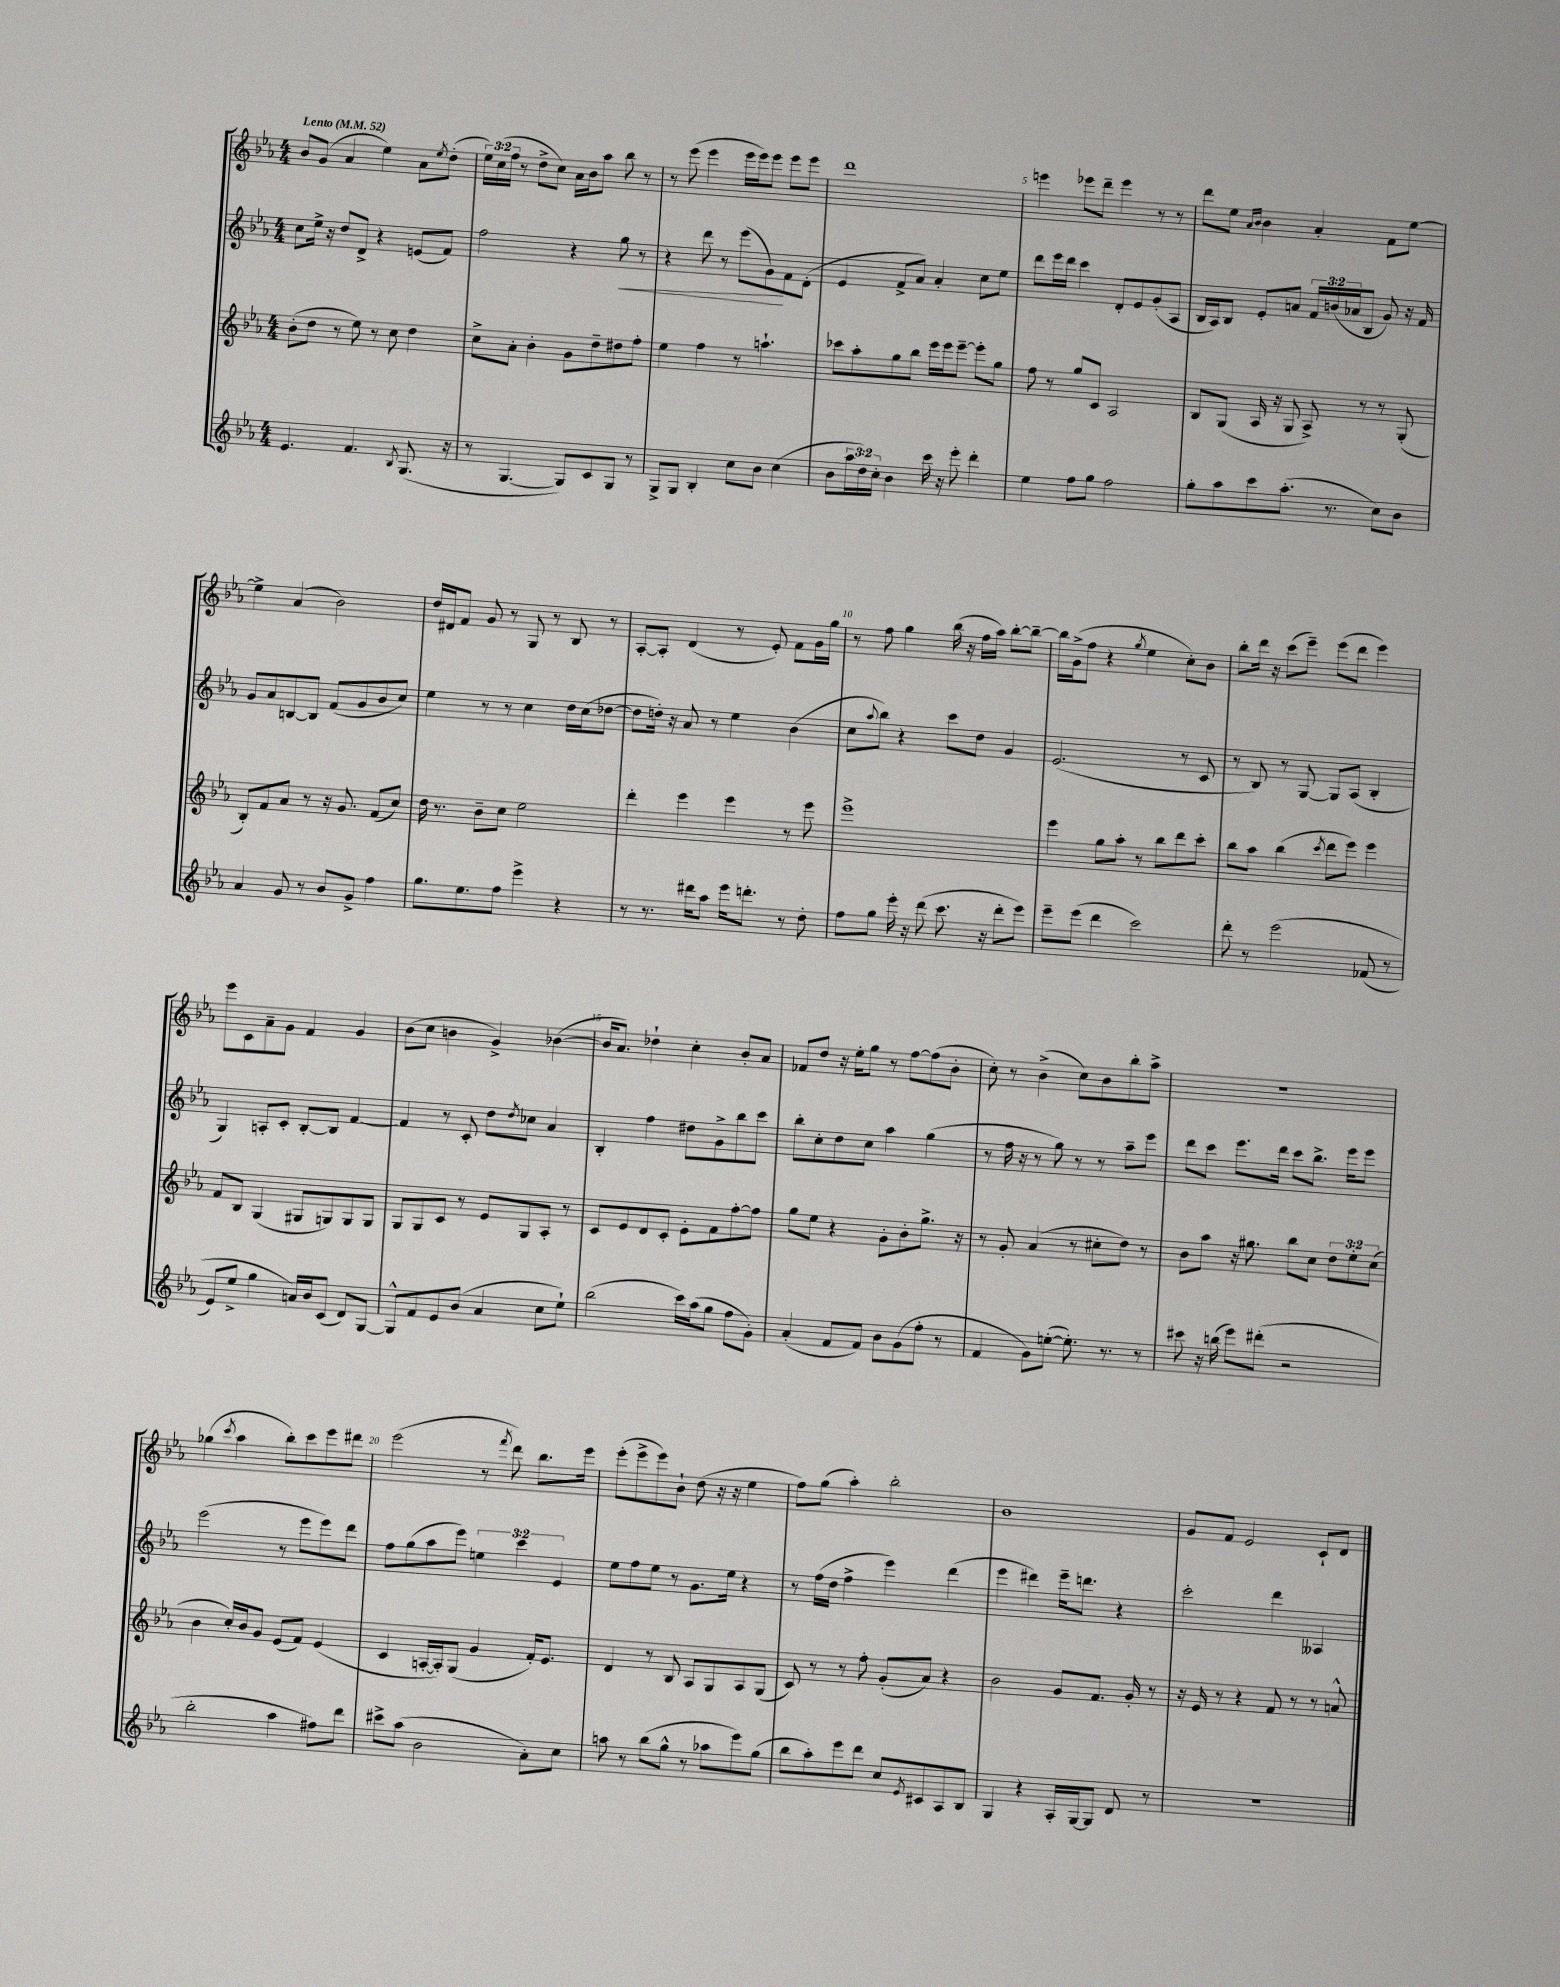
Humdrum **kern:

**kern	**kern	**kern	**kern
*staff4	*staff3	*staff2	*staff1
*clefG2	*clefG2	*clefG2	*clefG2
*k[b-e-a-]	*k[b-e-a-]	*k[b-e-a-]	*k[b-e-a-]
*M4/4	*M4/4	*M4/4	*M4/4
*MM52	*MM52	*MM52	*MM52
4.e-	(8b-'	8cc	8b-
.	8dd	16ee-^	(8g
.	.	16r	.
.	8r	8dd	4a-
4.f	8ee-)	8d^	.
.	8r	4r	4ee-)
.	8cc	.	.
8qB-	.	.	.
(8.G	4dd	(8e	8a-
.	.	.	8qee-
.	.	8f)	(8dd'
16r	.	.	.
=	=	=	=
8r	8cc^	2ff	24ee-)
.	.	.	(24cc
.	.	.	24ff
[4.G	8a-'	.	8r
.	4b-'	.	8dd^
.	.	.	8cc)
8G])	8g	4r	16a-
.	.	.	16b-
8c	8dd~	.	8aa-
8G	8dd#	8gg	8bb-
8r	8ff'	8r	8r
=	=	=	=
8G^	4ee-	4r	8r
8G	.	.	(8eee-
4B-'	4ff	8ddd	4eee-
.	.	8r	.
8cc	8r	(8eee-	16eee-
.	.	.	16eee-)
8b-	4.aa`	8g)	8eee-
(4cc	.	8f	8eee-
.	.	(8d'	8eee-
=	=	=	=
8b-	8ccc-	4e-	1ddd
24aa-	8aa-'	.	.
24dd)	.	.	.
24cc'	.	.	.
4b-	8gg	8f^	.
.	8bb-	8a-)	.
16ccc	16eee-	4a-'	.
16r	16eee-	.	.
8eee-'	[8eee-~	.	.
4ddd'	8eee-']	8cc	.
.	8gg	8ee-	.
=	=	=	=
4ee-	8ff	8ddd	4eee
.	8r	16eee-	.
.	.	16ddd	.
8ff	8gg	4ccc	8eee-
8gg	8c	.	8ddd~
2ff	2A-	8d'	4eee-
.	.	8e-	.
.	.	(8g'	8r
.	.	8A-	8r
=	=	=	=
8gg'	8B-	16B-	8ddd
.	.	16A-)	.
8aa-	(8G	8B-	8ee-
.	.	.	16qqa-
.	.	.	16qqb-
8ccc	16A-	8e-'	4b-
.	16r	.	.
(8.aa-'	8G	8a	.
.	8A-^)	24f	4a-'
.	.	(24b	.
8.r	.	.	.
.	.	24a-	.
.	8r	8B-	.
8cc)	8r	8g)	8f
8b-	(8G'	16r	[8ee-
.	.	16f	.
=	=	=	=
4a-	8B-')	8g	4ee-^]
.	8f	8a-	.
8g	8a-	[8B	(4a-
8r	8r	8B]	.
8b-	16r	(8f	2b-)
.	8.g	.	.
8g^	.	8g	.
4ff	(8f	8b-	.
.	8cc)	8cc)	.
=	=	=	=
8.gg	16dd	4ee-	16dd
.	8.r	.	16d#
.	.	.	8f
8.ee-	.	.	.
.	8b-~	8r	8g
8ff	8cc	8r	8r
4eee-^	2ee-	4cc	8G
.	.	.	8r
4r	.	16dd	8B-
.	.	(16cc	.
.	.	[8dd-	8r
=	=	=	=
8r	4ddd'	8dd-]	[8A-'
8.r	.	16dd')	8A-']
.	.	16r	.
.	4eee-	8a-	(4d
16ddd#	.	.	.
8aa-	.	8r	.
16eee-	4eee-	4ee-	8r
8.ddd'	.	.	.
.	.	.	8e-')
8r	8r	(4b-	8f
8dd'	8eee-	.	16g
.	.	.	16gg
=	=	=	=
8ff	1eee-^	8cc	8r
.	.	8qqaa-	.
8gg	.	8bb-)	8ff
16eee-'	.	4r	4gg
16r	.	.	.
(8ddd	.	.	.
8.ccc	.	8ccc	(16bb-
.	.	.	16r
.	.	8dd	16ff
16r	.	.	16aa-)
8ddd'	.	4g	[8bb-'
8eee-)	.	.	8bb-~_
=	=	=	=
8eee-~	4eee-	(2.e-	16bb-]
.	.	.	(16g^
(8eee-	.	.	8ff
4ddd	8gg	.	4r
.	8aa-'	.	.
.	.	.	8qgg
2ccc)	8r	.	4ee-
.	8bb-	.	.
.	8ddd	8r	8cc')
.	8ccc'	8c	8b-
=	=	=	=
8ddd'	8bb-	8r	8bb-'
8r	8aa-	8B-)	16ddd
.	.	.	16r
&(2eee-	(4bb-	8r	(8ccc
.	.	[8G	8eee-~)
.	8qccc	.	.
.	8ddd	8G]	(8eee-
.	8eee-)	(8A-	8ddd
(8f-	4eee-	4B-'	4eee-)
8r	.	.	.
=	=	=	=
8e-)	8f	4G)	8eee-
8ee-^	8B-	.	8c
4gg	(4G	8A'	8a-~
.	.	8c'	8g
16a&)	8G#	[8B-'	4f
16b-	.	.	.
(8c	8G)	8B-]	.
8d)	8G	[4f	4g
[8G	8G	.	.
=	=	=	=
8G^^]	8G	4f]	(8b-
8f	8G	.	8cc
8e-	8c	8r	4b
(8b-	8r	8c'	.
4a-	8e-	8dd	4g^)
.	.	8qdd	.
.	8G	8cc-	.
8cc	8A-'	4a-	([4b-
8ee-`)	8r	.	.
=	=	=	=
(2bb-	8c	4B-'	16b-]
.	.	.	8.a-)
.	8e-	.	.
.	8d	4ff	4dd-`
.	8c'	.	.
16ccc)	8e-'	8dd#	4cc'
(16aa-	.	.	.
8gg	8f	8g^	.
8ff	[8ff'	8bb-	8b-'
8g')	8ff]	8ccc	8a-
=	=	=	=
(4a-'	8gg	8bb-'	8f-
.	8ee-	8cc'	8dd
8f	4r	8dd	16r
.	.	.	16ee-'
8f)	.	8cc	8gg
8b-	8g'	4aa-	8r
(8g	8b-'	.	[8ff
8ff'	8.gg^	(4gg	(8ff]
8r	.	.	8b-'
.	16r	.	.
=	=	=	=
4f	8r	8r	8cc')
.	8g'	16ff	8r
.	.	16r	.
8g)	(4a-	8r	(4b-^
([8ee'	.	8gg)	.
8.ee'])	8r	8r	8cc)
.	8cc#'	8r	8b-
8.r	.	.	.
.	8dd)	8aa-~	8bb-'
8r	8r	8eee-	8aa-^
=	=	=	=
8ccc#	8b-	8ddd	1r
16r	8aa-	8ccc	.
(16bb	.	.	.
8eee-)	16r	8.eee-	.
.	8.gg#	.	.
(8ddd#'	.	.	.
.	.	16ddd	.
2r	8bb-	8ccc	.
.	8cc	8.bb-^	.
.	12dd	.	.
.	.	16eee-	.
.	12ee-'	.	.
.	.	8eee-	.
.	(12cc	.	.
=	=	=	=
2bb-'	4b-	(2eee-	(4gg-
.	.	.	8qccc
.	16cc')	.	4aa-
.	16b-	.	.
.	8g	.	.
4aa-	(8e-	8r	8bb-')
.	8f)	8eee-	8ccc
8ff#)	(4e-	8eee-)	8eee-
8ddd	.	8ddd	8ddd#
=	=	=	=
8ccc#^	4c	8ff	(2eee-
(8aa-	.	(8gg	.
2b-	[16A'	8aa-	.
.	16A'])	.	.
.	(8G	8eee-)	.
.	4g	6ee	8r
.	.	.	8qfff
.	.	.	8ddd)
.	.	6ccc	.
8a-')	16f')	.	8.bb-
.	8.e-	.	.
.	.	6e-	.
8cc	.	.	.
.	.	.	16eee-
=	=	=	=
8aa	4d	8ee-	(8eee-'
8r	.	8ff	8eee-^
(8bb-	8r	8ee-	8eee-)
8gg^^	8B-	8r	8b-`
8r	8A-	8.g	(8dd
8aa-	8G	.	16r
.	.	16ee-	16r
8eee-)	8A-	4r	4ee-
(8gg	(8G	.	.
=	=	=	=
8bb-	8c)	8r	8ff)
8aa-')	8r	(16ff	(8gg
.	.	16dd	.
8eee-	8r	4ff^	4aa-')
8ddd	8ff'	.	.
8cc	(8g'	4eee-)	2bb-'
8qe-	.	.	.
8c#	8a-)	.	.
8A-	4r	(4ddd	.
8B-	.	.	.
=	=	=	=
4G	2b-	4eee-	1b-
4r	.	4ddd#)	.
16A-'	8g	16eee-~	.
[16G	.	8.ddd	.
8G]	8.f	.	.
8d	.	4r	.
.	16g'	.	.
8r	8r	.	.
=	=	=	=
1r	16r	2ccc'	8g
.	16e-	.	.
.	8r	.	8f
.	4r	.	2e-
.	8f	4ddd	.
.	8r	.	.
.	8r	4A--	8c`
.	8a^^	.	8d
==	==	==	==
*-	*-	*-	*-
